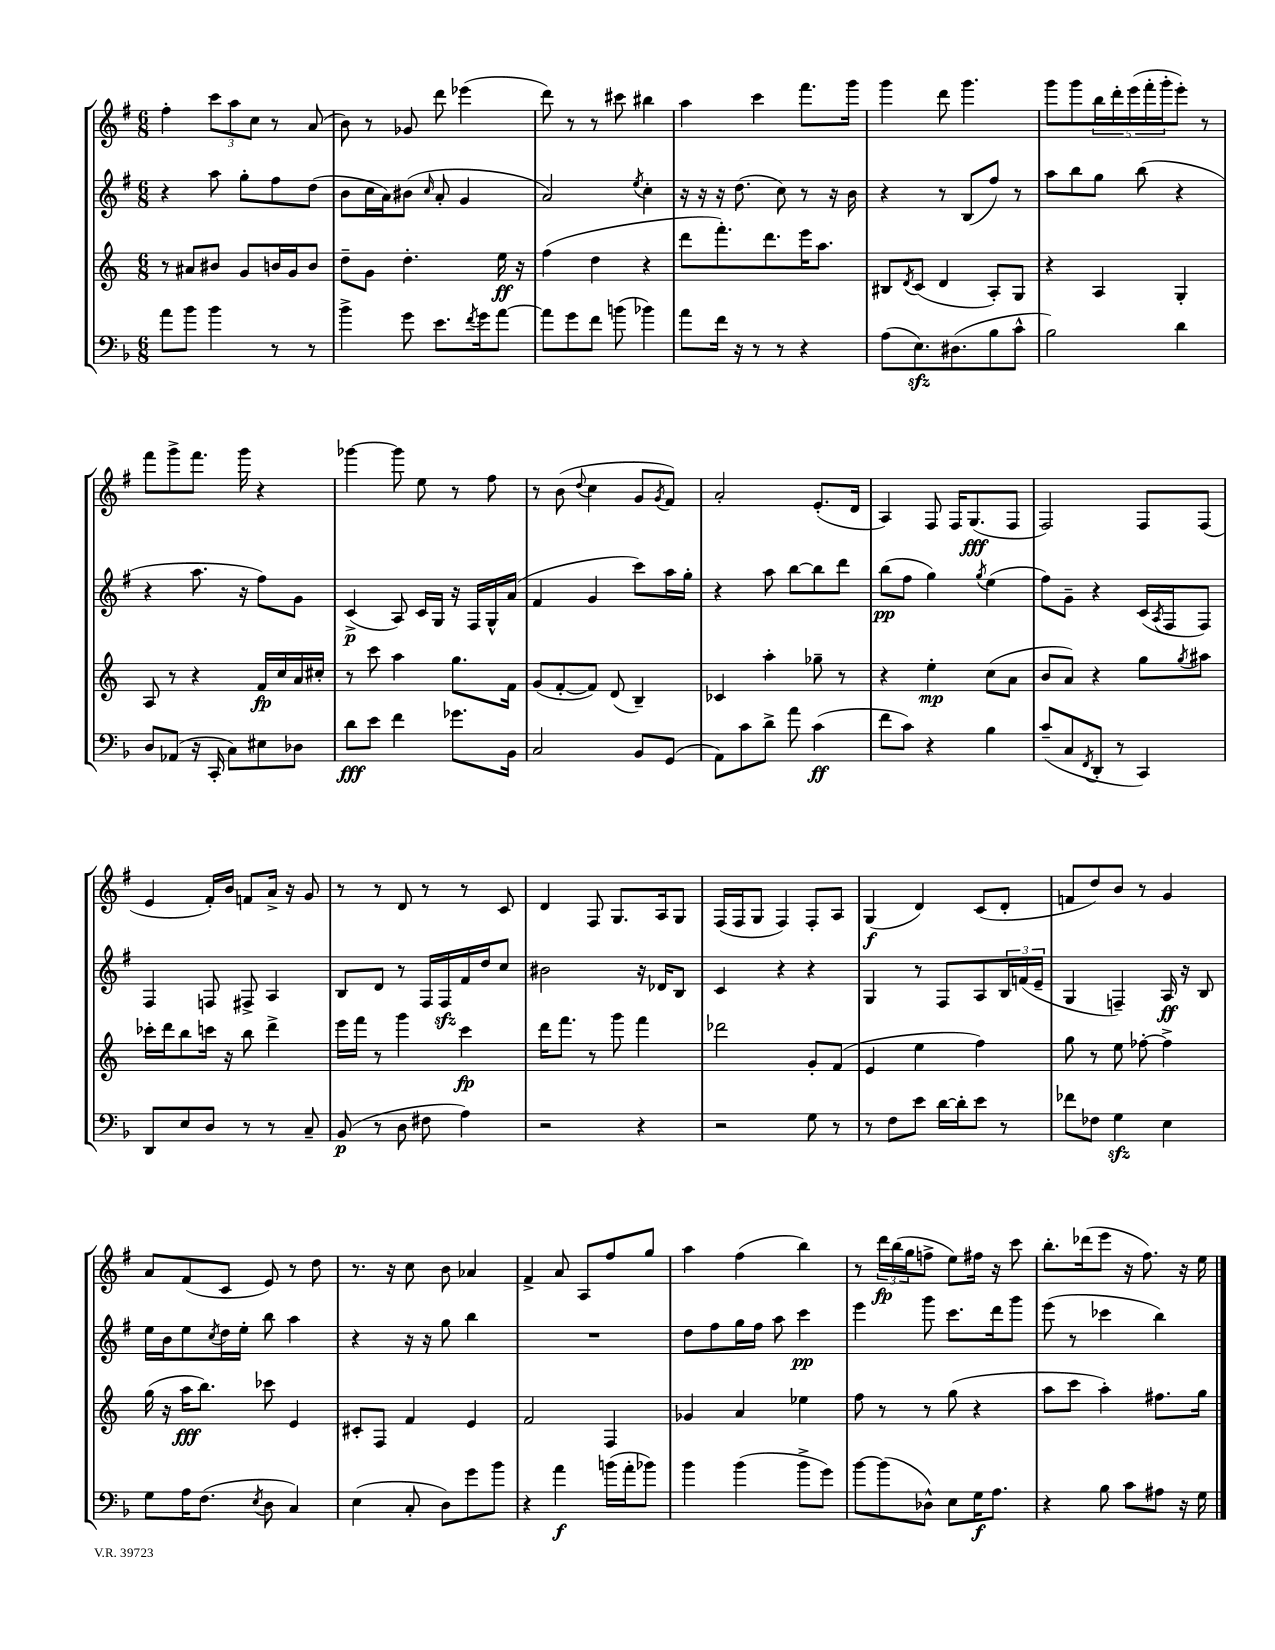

**kern	**kern	**kern	**kern
*staff4	*staff3	*staff2	*staff1
*clefF4	*clefG2	*clefG2	*clefG2
*k[b-]	*k[]	*k[f#]	*k[f#]
*M6/8	*M6/8	*M6/8	*M6/8
8a\L	8r	4r	4ff#'\
8b-\J	8a#/L	.	.
4b-\	8b#/J	8aa\	12ccc\L
.	.	.	12aa\
.	8g/L	8gg'\L	.
.	.	.	12cc\J
8r	16b/L	8ff#\	8r
.	16g/J	.	.
8r	8b/J	(8dd\J	(8a/
=	=	=	=
4b-^\	8dd~\L	8b\L	8b\)
.	8g\J	16cc\L	8r
.	.	16a\J)	.
8g\	4.dd'\	(8b#\J	8g-/
.	.	16qqcc/	.
8.e\L	.	8a'/	8ddd\
.	.	4g/	(4eee-\
8qf/	.	.	.
16g\k	.	.	.
[8a\J	16ee\	.	.
.	16r	.	.
=	=	=	=
8a\]L	(4ff\	2a/)	8ddd\)
8g\	.	.	8r
8f\J	4dd\	.	8r
(8b\	.	.	8ccc#\
.	.	8qee/	.
4b-\)	4r	4cc'\	4bb#\
=	=	=	=
8a\L	8ddd\L	16r	4aa\
.	.	16r	.
16f\Jk	8.fff'\)	16r	.
16r	.	(8.dd\	.
8r	.	.	4ccc\
.	8.ddd\	.	.
8r	.	8cc\)	.
4r	16eee\K	8r	8.fff#\L
.	8.aa\J	.	.
.	.	16r	.
.	.	16b\	16ggg\Jk
=	=	=	=
(8A\L	8B#/L	4r	4ggg\
.	8qd/	.	.
8.E\)	(8c/J	.	.
.	4d/	8r	8ddd\
(8.D#\	.	.	.
.	.	(8B/L	4.ggg\
8B-\	8A'/L)	8ff#/J)	.
8c^^\J	8G/J	8r	.
=	=	=	=
2B-\)	4r	8aa\L	8ggg\L
.	.	8bb\	8ggg\
.	4A/	8gg\J	20bb\L
.	.	.	20ddd'\
.	.	.	(20eee\
.	.	(8bb\	.
.	.	.	20fff#'\
.	.	.	20ggg'\J
4d\	4G'/	4r	8eee'\J)
.	.	.	8r
=	=	=	=
8D/L	8A/	4r	8fff#\L
(8AA-/J	8r	.	8ggg^\
16r	4r	8.aa\	8.fff#\J
16CC'/	.	.	.
8C\L)	.	.	.
.	.	16r	16ggg\
8E#\	16f/LL	8ff#\L)	4r
.	16cc/	.	.
8D-\J	16a/	8g\J	.
.	16cc#'/JJ	.	.
=	=	=	=
8d\L	8r	(4c^/	[4ggg-\
8e\J	8ccc\	.	.
4f\	4aa\	8A/)	8ggg-\]
.	.	16c/LL	8ee\
.	.	16G/JJ	.
8.g-\L	8.gg\L	16r	8r
.	.	16F#/LL	.
.	.	16G^^/	8ff#\
16BB-\Jk	16f\Jk	(16a/JJ	.
=	=	=	=
2C/	(8g/L	4f#/	8r
.	[8f'/	.	(8b\
.	.	.	8qqdd/
.	8f/]J)	4g/	4cc\
.	(8d/	.	.
8BB-/L	4B~/)	8ccc\L)	8g/L
.	.	.	8qg/
(8GG/J	.	16aa\L	8f#/J)
.	.	16gg'\JJ	.
=	=	=	=
8AA\L)	4c-/	4r	2a'/
8c\	.	.	.
8d^\J	4aa'\	8aa\	.
8a\	.	[8bb\L	.
(4c\	8gg-~\	8bb\]	(8.e'/L
.	8r	8ddd\J	.
.	.	.	16d/Jk
=	=	=	=
8f\L	4r	(8bb\L	4A/)
8c\J)	.	8ff#\J	.
4r	4ee'\	4gg\)	8F#/
.	.	.	16F#/LK
.	.	.	(8.G/
.	.	8qgg/	.
4B-\	(8cc\L	(4ee\	.
.	8a\J	.	8F#/J
=	=	=	=
(8c~/L	8b/L	8ff#\L)	2F#/)
8C/	8a/J)	8g~\J	.
8qFF/	.	.	.
8DD'/J	4r	4r	.
8r	.	.	.
4CC/)	8gg\L	(16c/LL	8F#/L
.	.	8qA/	.
.	.	16F#/J	.
.	8qgg/	.	.
.	8aa#\J	8F#/J)	(8F#/J
=	=	=	=
8DD/L	16ccc-'\LL	4F#/	4e/
.	16ddd\J	.	.
8E/	8bb\	.	.
8D/J	16ccc\Jk	8F/	16f#'/LL)
.	16r	.	16b/JJ
8r	8bb\	8F#^/	8f/L
8r	4ddd^\	4A/	16a^/Jk
.	.	.	16r
8C~/	.	.	8g/
=	=	=	=
(8BB-/	16eee\LL	8B/L	8r
.	16fff\JJ	.	.
8r	8r	8d/J	8r
8D\	4ggg\	8r	8d/
8F#\	.	16F#/LL	8r
.	.	16F#/	.
4A\)	4ccc\	16f#/	8r
.	.	16dd/J	.
.	.	8cc/J	8c/
=	=	=	=
2r	16ddd\LK	2b#\	4d/
.	8.fff\J	.	.
.	8r	.	8F#/
.	8ggg\	.	8.G/L
4r	4fff\	16r	.
.	.	16d-/LK	16A/k
.	.	8B/J	8G/J
=	=	=	=
2r	2ddd-\	4c/	(16F#/LL
.	.	.	16F#/J
.	.	.	8G/J
.	.	4r	4F#/)
8G\	8g'/L	4r	8F#'/L
8r	(8f/J	.	8A/J
=	=	=	=
8r	4e/	4G/	(4G/
8F\L	.	.	.
8e\J	4ee\	8r	4d/)
[16d\LL	.	8F#/L	.
16d'\]J	.	.	.
8e\J	4ff\)	8A/	(8c/L
8r	.	24B/L	8d'/J
.	.	(24f/	.
.	.	24e~/JJ	.
=	=	=	=
8f-\L	8gg\	4G/	8f/L
8F-\J	8r	.	8dd/)
4G\	8ee\	4F~/)	8b/J
.	[8ff-'\	.	8r
4E\	4ff-^\]	16A/	4g/
.	.	16r	.
.	.	8B/	.
=	=	=	=
8G\L	(16gg\	16ee\LL	8a/L
.	16r	16b\J	.
16A\K	16aa\LK	8ee\	(8f#/
(8.F\J	8.bb\J)	.	.
.	.	8qcc/	.
.	.	16dd\L	8c/J
.	.	16ee'\JJ	.
8qE/	.	.	.
8D\	8ccc-\	8bb\	8e/)
4C/)	4e/	4aa\	8r
.	.	.	8dd\
=	=	=	=
(4E\	8c#'/L	4r	8.r
.	8F/J	.	.
.	.	.	16r
8C'/	4f/	16r	8cc\
.	.	16r	.
8D\L)	.	8gg\	8b\
8g\	4e/	4bb\	4a-/
8b-\J	.	.	.
=	=	=	=
4r	2f/	2.r	4f#^/
4a\	.	.	8a/
.	.	.	8A/L
(16b\LL	4F/	.	8ff#/
16a'\J	.	.	.
8b-\J)	.	.	8gg/J
=	=	=	=
4b-\	4g-/	8dd\L	4aa\
.	.	8ff#\	.
(4b-\	4a/	16gg\L	(4ff#\
.	.	16ff#\JJ	.
.	.	8aa\	.
8b-^\L	4ee-\	4ccc\	4bb\)
8g\J)	.	.	.
=	=	=	=
[8b-\L	8ff\	4eee\	8r
(8b-\]	8r	.	24ddd\LL
.	.	.	(24bb\
.	.	.	24gg\J
8D-^^\J)	8r	8ggg\	8ff^\J
8E\L	(8gg\	8.ccc\L	8ee\L)
16G\K	4r	.	16ff#\Jk
8.A\J	.	16ddd\k	16r
.	.	8ggg\J	8ccc\
=	=	=	=
4r	8aa\L	(8eee\	8.bb'\L
.	8ccc\J	8r	.
.	.	.	(16ddd-\k
8B-\	4aa'\)	4ccc-\	8eee\J
8c\L	.	.	16r
.	.	.	8.ff#\)
8A#\J	8.ff#\L	4bb\)	.
16r	.	.	16r
16G\	16gg\Jk	.	16ee\
==	==	==	==
*-	*-	*-	*-
